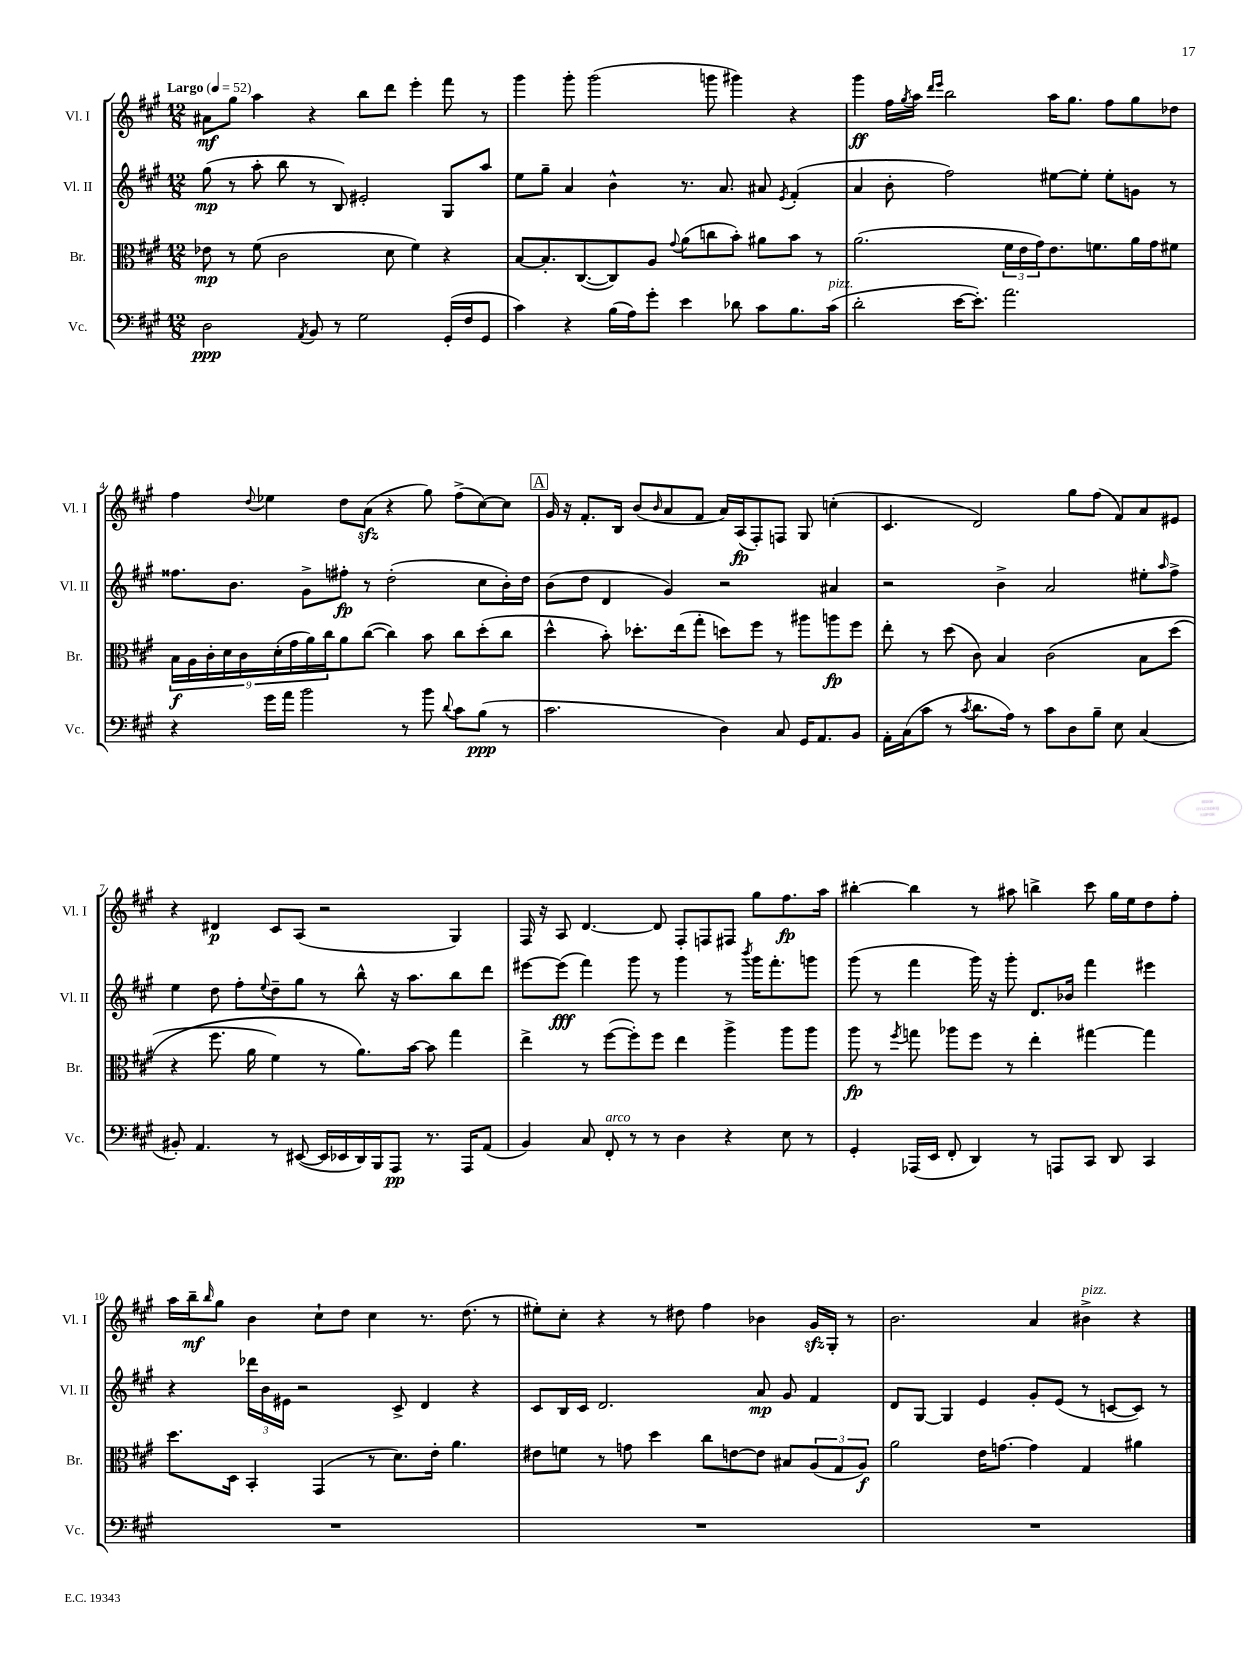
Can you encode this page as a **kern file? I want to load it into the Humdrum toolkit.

**kern	**kern	**kern	**kern
*staff4	*staff3	*staff2	*staff1
*clefF4	*clefC3	*clefG2	*clefG2
*k[f#c#g#]	*k[f#c#g#]	*k[f#c#g#]	*k[f#c#g#]
*M12/8	*M12/8	*M12/8	*M12/8
*MM52	*MM52	*MM52	*MM52
2D	8e-	(8gg#	8a#
.	8r	8r	8gg#
.	(8f#	8aa'	4aa
.	2c#	8bb	.
8qAA	.	.	.
8BB	.	8r	4r
8r	.	8B)	.
2G#	.	2e#'	8bb
.	8d	.	8ddd
.	4f#)	.	4eee'
(16GG#'	4r	8G#	8fff#
16F#	.	.	.
8GG#	.	8aa	8r
=	=	=	=
4c#)	[8B	8ee	4ggg#
.	8.B']	8gg#~	.
4r	.	4a	8ggg#'
.	([8.C#	.	.
.	.	.	(2ggg#
(16B	8C#])	4b^^	.
16A)	.	.	.
8g#'	8A	.	.
.	8qqg#	.	.
4e	(8a	8.r	.
.	8cc	.	8ggg
.	.	8.a	.
8d-	8b')	.	4ggg#)
8c#	8a#	8a#	.
.	.	8qe	.
8.B	8b	(4f#'	4r
.	8r	.	.
(16c#	.	.	.
=	=	=	=
2d'	(2.a	4a	4ggg#
.	.	8b'	16ff#
.	.	.	8qgg#
.	.	.	16aa
.	.	.	16qqddd
.	.	.	16qqeee
.	.	2ff#)	2bb
[16e	.	.	.
8.e'])	.	.	.
2.a	24f#	.	.
.	24e	.	.
.	24g#)	.	.
.	8.e	[8ee#	16aa
.	.	.	8.gg#
.	.	8ee#']	.
.	8.f	.	.
.	.	8ee#'	8ff#
.	16a	8g	8gg#
.	16g#	.	.
.	8f#	8r	8dd-
=	=	=	=
4r	18B	8.ff##	4ff#
.	18A	.	.
.	18c#'	.	.
.	18d	.	.
.	.	8.b	.
.	18c#	.	.
.	.	.	8qqdd
16g#	.	.	4ee-
.	(18d'	.	.
16a	.	.	.
.	18g#	.	.
2b	.	8g#^	.
.	18a)	.	.
.	18cc#	.	.
.	8a	8ff#'	8dd
.	([8cc#	8r	(8a
.	4cc#])	(2dd'	4r
8r	.	.	.
8b	8b	.	8gg#)
8qqd	.	.	.
8c#	8cc#	.	(8ff#^
(8B	(8dd'	8cc#	[8cc#)
8r	8cc#	16b')	8cc#]
.	.	16dd	.
=	=	=	=
2.c#	4dd^^	(8b	16g#
.	.	.	16r
.	.	8dd	8.f#'
.	8b')	4d	.
.	.	.	16B
.	8.dd-'	.	(8b
.	.	.	16qqb
.	.	4g#)	8a
.	(16ee	.	.
.	8gg#'	.	8f#
4D)	8dd)	2r	16a)
.	.	.	(16A
.	8ff#	.	8F#')
8C#	8r	.	8F
16GG#	8aa#	.	8G#
8.AA	.	.	.
.	8aa	4a#	(4cc'
8BB	8ff#	.	.
=	=	=	=
16AA'	8ee'	2r	4.c#
(16C#	.	.	.
8c#	8r	.	.
8r	(8dd	.	.
8qc#	.	.	.
8.d	8c#)	.	2d)
.	4B	4b^	.
16A)	.	.	.
8r	.	.	.
8c#	&(2c#	2a	.
8D	.	.	8gg#
8B~	.	.	(8ff#
8E	.	.	8f#)
(4C#	8B	8ee#'	8a
.	.	16qqaa	.
.	(8dd	8ff#^	8e#
=	=	=	=
8BB#')	4r	4ee	4r
4.AA	.	.	.
.	8.ff#	8dd	4d#
.	.	8ff#'	.
.	16a	.	.
.	.	8qqee	.
8r	4f#)	8dd~	8c#
([8EE#	.	8gg#	(8A
16EE#]	8r	8r	2r
16EE-	.	.	.
16DD)	8.a&)	8bb^^	.
16BBB	.	.	.
8AAA	.	16r	.
.	[16b	8.aa	.
8.r	8b]	.	.
.	4gg#	8bb	4G#)
16AAA	.	.	.
(8AA	.	8ddd	.
=	=	=	=
4BB)	4ee^	[8eee#	16F#
.	.	.	16r
.	.	(8eee#]	8A
8C#	8r	4fff#)	[4.d
8FF#'	([8ff#	.	.
8r	8ff#'])	8ggg#	.
8r	8ff#	8r	8d]
4D	4ee	4ggg#	8F#'
.	.	.	8F
4r	4aa^	8r	8F#
.	.	8qbbb	.
.	.	16ggg#	8gg#
.	.	8.fff#'	.
8E	8aa	.	8.ff#
8r	8aa	8ggg	.
.	.	.	16aa
=	=	=	=
4GG#'	8aa	(8ggg#	[4bb#'
.	8r	8r	.
.	8qff#	.	.
(16AAA-	8gg	4fff#	4bb#]
16EE	.	.	.
8FF#'	8aa-	.	.
4DD)	8ff#	16ggg#)	8r
.	.	16r	.
.	8r	8ggg#'	8aa#
8r	4ee'	8.d	4bb^
8AAA	.	.	.
.	.	16b-	.
8CC#	[4gg#	4fff#	8ccc#
8DD	.	.	16gg#
.	.	.	16ee
4CC#	4gg#]	4eee#	8dd
.	.	.	8ff#'
=	=	=	=
1.r	8.dd	4r	16aa
.	.	.	16bb~
.	.	.	16qqbb
.	.	.	8gg#
.	16D	.	.
.	4BB'	24ddd-	4b
.	.	24b	.
.	.	24e#	.
.	.	2r	.
.	(4GG#	.	8cc#`
.	.	.	8dd
.	8r	.	4cc#
.	8.d)	8c#^	.
.	.	4d	8.r
.	16e'	.	.
.	4.a	.	.
.	.	.	(8.dd
.	.	4r	.
.	.	.	8r
=	=	=	=
1.r	8e#	8c#	8ee#')
.	8f	16B	8cc#'
.	.	16c#	.
.	8r	2.d	4r
.	8g	.	.
.	4dd	.	8r
.	.	.	8dd#
.	8cc#	.	4ff#
.	[8e	.	.
.	8e]	8a	4b-
.	8B#	8g#	.
.	(12A	4f#	16g#
.	.	.	16G#'
.	12G#	.	.
.	.	.	8r
.	12A)	.	.
=	=	=	=
1.r	2a	8d	2.b
.	.	[8G#	.
.	.	4G#]	.
.	16e	4e	.
.	[8.g	.	.
.	4g]	8g#'	4a
.	.	(8e	.
.	4G#	8r	4b#^
.	.	[8c	.
.	4a#	8c])	4r
.	.	8r	.
==	==	==	==
*-	*-	*-	*-
